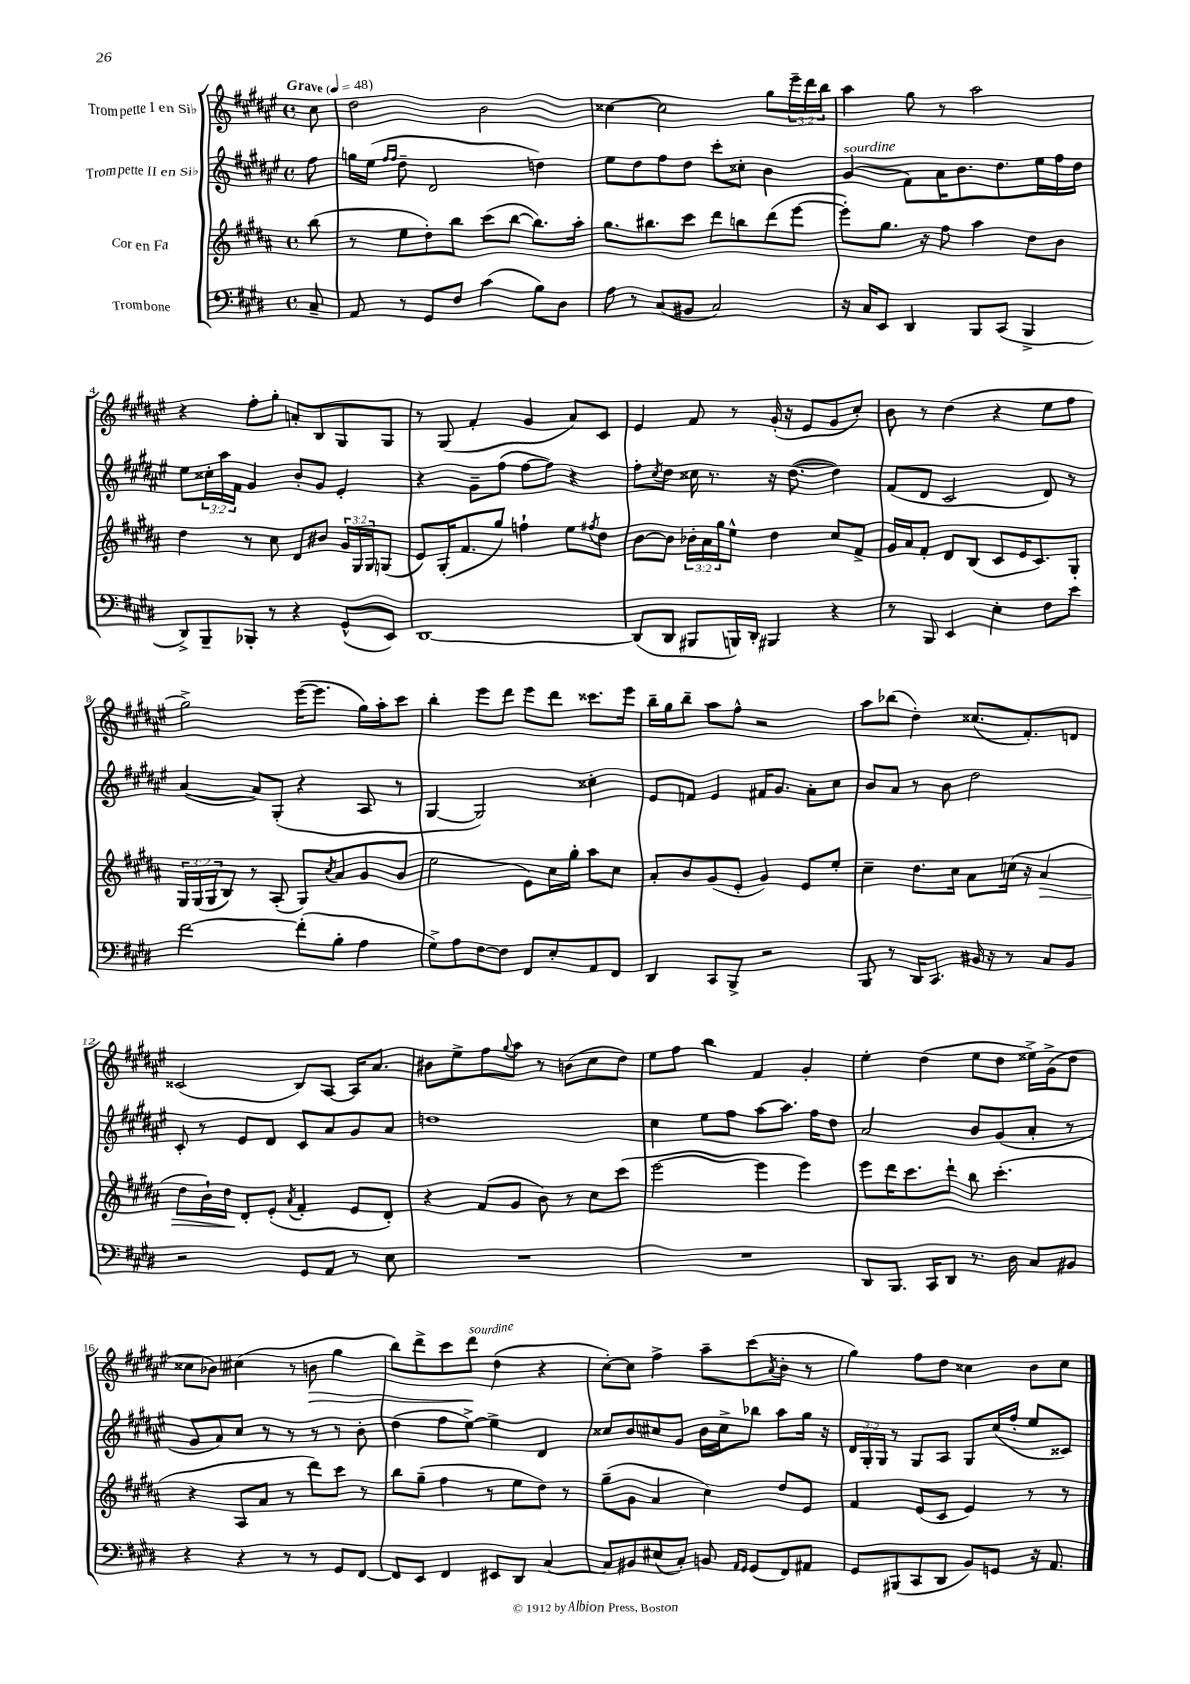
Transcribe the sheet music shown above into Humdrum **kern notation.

**kern	**kern	**kern	**kern
*staff4	*staff3	*staff2	*staff1
*clefF4	*clefG2	*clefG2	*clefG2
*k[f#c#g#d#]	*k[f#c#g#d#a#]	*k[f#c#g#d#a#e#]	*k[f#c#g#d#a#e#]
*M4/4	*M4/4	*M4/4	*M4/4
*met(c)	*met(c)	*met(c)	*met(c)
*MM48	*MM48	*MM48	*MM48
8C#~	(8bb	8ff#	8cc#
=	=	=	=
8AA	8r	16gg	2dd#
.	.	(16ee#	.
.	.	16qqff#	.
.	.	16qqff#	.
8r	8ee	8dd#~	.
8GG#	8dd#')	2d#	.
8F#	8bb	.	.
(4c#	(8ccc#	.	2b
.	[8bb	.	.
8B)	8.bb])	4dd)	.
8D#	.	.	.
.	16aa#'	.	.
=	=	=	=
8A	8.gg#	8ee#	[4cc##
8r	.	8dd#	.
.	8.bb#	.	.
(8C#	.	8ff#	2cc##]
8BB#	8ccc#	8dd#	.
2C#)	8ddd#	8ccc#'	.
.	8bb	8cc##'	.
.	(8ddd#	4b	8gg#
.	[8eee	.	24eee#~
.	.	.	24ddd#
.	.	.	24bb
=	=	=	=
16r	8eee'])	(4g#	4aa#
16C#	.	.	.
8EE	8.gg#	.	.
4DD#	.	8f#)	8gg#
.	16r	.	.
.	8ff#	16a#	8r
.	.	8.b	.
8BBB	4aa#	.	2aa#
(8CC#	.	8.dd#	.
4BBB^	8dd#	.	.
.	.	16ee#	.
.	8b	16ff#	.
.	.	16dd#	.
=	=	=	=
8DD#^)	4dd#	8ee#	4r
8BBB~	.	24cc##'	.
.	.	24aa#	.
.	.	24f#	.
8BBB-'	8r	4g#	8ff#'
8r	8cc#	.	8gg#'
4r	8d#	8b'	8a'
.	8b#	8g#	8B
(8GG#^^	24g#	4e#'	8G#
.	24G#	.	.
.	24G#	.	.
8EE)	(8G	.	8G#
=	=	=	=
[1DD#	8e)	4r	8r
.	(16G#'	.	(8G#
.	8.f#	.	.
.	.	8g#~	4f#'
.	8gg#)	(8ff#	.
.	4ff`	[8ff#	4g#
.	.	8ff#])	.
.	8ee	4r	8a#)
.	8qff#	.	.
.	8dd#	.	8c#
=	=	=	=
(8DD#]	[8b	8ff#'	4e#
.	.	8qcc#	.
8DD#	8b]	8dd#	.
8BBB#	24b-'	16cc##	8f#
.	24a#	.	.
.	.	8.r	.
.	24gg#	.	.
16BBB)	8ee^^	.	8r
16DD#'	.	.	.
4BBB#	4dd#	16r	(16g#'
.	.	([8.dd#	16r
.	.	.	8e#
4r	8cc#	4dd#])	8g#
.	8f#^	.	8cc#')
=	=	=	=
8r	16g#	(8f#	8b
.	16a#	.	.
8BBB	8f#'	8d#	8r
4EE	8d#	2c#	(4dd#
.	(8B	.	.
4E'	8c#	.	4r
.	16e	.	.
.	8.c#)	.	.
8F#	.	8d#)	8ee#
8e	8G#'	8r	8ff#
=	=	=	=
[2f#	24G#	([4a#	2gg#^)
.	(24G#	.	.
.	24G#	.	.
.	8B)	.	.
.	8r	8a#])	.
.	(8A#'	(8G#'	.
(8f#']	8G#)	4r	([16eee#
.	.	.	8.eee#]
.	8qcc#	.	.
8B'	8a#	.	.
4A	8g#	8A#	16gg#)
.	.	.	16aa#'
.	(8b	8r	8ccc#
=	=	=	=
8G#^)	2ee	[4G#	4bb'
8A	.	.	.
[8F#	.	2G#])	8eee#
8F#]	.	.	8ddd#
8FF#	8e)	.	8eee#
8E'	16cc#	.	8ddd#
.	16gg#'	.	.
8AA	8aa#	4cc##'	8.ccc##
8FF#	8cc#	.	.
.	.	.	16eee#
=	=	=	=
4DD#	8a#'	8e#	16bb~
.	.	.	16gg#
.	8b	8f	8bb~
8CC#	(8g#	4e#	8aa#
8BBB^	8e'	.	8ff#^^
2r	4g#)	16f#	2r
.	.	8.g#	.
.	8e	8a#'	.
.	8ee'	8cc#	.
=	=	=	=
8BBB	4cc#~	8b	8aa#
8r	.	8a#	(8bb-
16DD#	8.dd#	8r	4dd#')
8.CC#	.	.	.
.	.	8b	.
.	16cc#	.	.
16BB#	8a#	2dd#	(8.cc##
16r	.	.	.
8r	(16cc	.	.
.	16r	.	8.f#')
8C#	4a#	.	.
8BB#	.	.	8d
=	=	=	=
2r	8dd#	8c#'	(2c##
.	16b`)	8r	.
.	16dd#	.	.
.	8d#'	8e#	.
.	(8e'	8d#	.
.	8qa#	.	.
8GG#	4f#'	8c#	8B)
8AA	.	8a#	[8A#
8r	8e	8g#	16A#]
.	.	.	8.a#
8E	8d#')	8a#	.
=	=	=	=
1r	4r	1dd	8b#
.	.	.	8ee#^
.	(8f#	.	8ff#
.	.	.	8qqgg#
.	8g#	.	8aa#
.	8b)	.	8r
.	8r	.	(8b
.	8cc#	.	8cc#
.	(8ccc#	.	8dd#)
=	=	=	=
1r	[2eee	4cc#	8ee#
.	.	.	8ff#
.	.	8ee#	4bb
.	.	8ff#	.
.	4eee]	[8aa#	4f#
.	.	8.aa#]	.
.	4eee)	.	4g#'
.	.	16ff#	.
.	.	8dd#	.
=	=	=	=
8DD#	8eee	2a#	4ee#'
8.BBB	16ddd#	.	.
.	8.ccc#	.	.
.	.	.	(4dd#
16CC#	.	.	.
8DD#	8ddd#`	.	.
8.r	8bb	8b	8ee#
.	(4.ccc#'	(8g#	8dd#
16D#	.	.	.
8C#	.	8a#'	16ee##^)
.	.	.	(16g#^
8BB#	.	8r	8dd#
=	=	=	=
4r	4r	8g#	8cc##
.	.	8a#)	8b-)
4r	8A#	8cc#	(4cc#
.	8a#	8r	.
8r	8r	8r	8r
8r	8ddd#)	8r	8b
8GG#	8ccc#	8r	4gg#
[8FF#	8r	8b'	.
=	=	=	=
8FF#]	8bb	(4dd#	8bb)
8EE	(8gg#~	.	8ddd#^
4FF#	4ff#	8ff#	8ccc#
.	.	[8ee#^)	8ddd#
8EE#	8r	4ee#^]	(4dd#
8DD#	8ee	.	.
[4C#	8dd#)	4d#	4r
.	8r	.	.
=	=	=	=
8C#]	(8gg#~	8cc##	[8cc#')
8BB#	8g#	8b	8cc#]
(8E#	4a#	8cc#	4ff#^
8C#')	.	8g#	.
8BB	4cc#)	16b	8aa#~
.	.	16cc#^	.
16qqAA	.	.	.
16qqGG#	.	.	.
(8GG#	.	8bb-	(8ccc#
.	.	.	8qa#
8FF#)	8dd#	8aa#	8b'
8AA#	8e	16gg#	8r
.	.	16r	.
=	=	=	=
8GG#	4f#	24d#	4gg#)
.	.	24G#'	.
.	.	24G#	.
(8BBB#	.	8r	.
8CC#	(8e	8G#	8ff#
8DD#	8c#	8A#	8dd#
8BB)	4e)	8G#	4cc##
8GG	.	(16cc#	.
.	.	16ff#'	.
16r	8r	8ee#	8b
8.AA	.	.	.
.	8r	8c##)	8cc##
==	==	==	==
*-	*-	*-	*-
